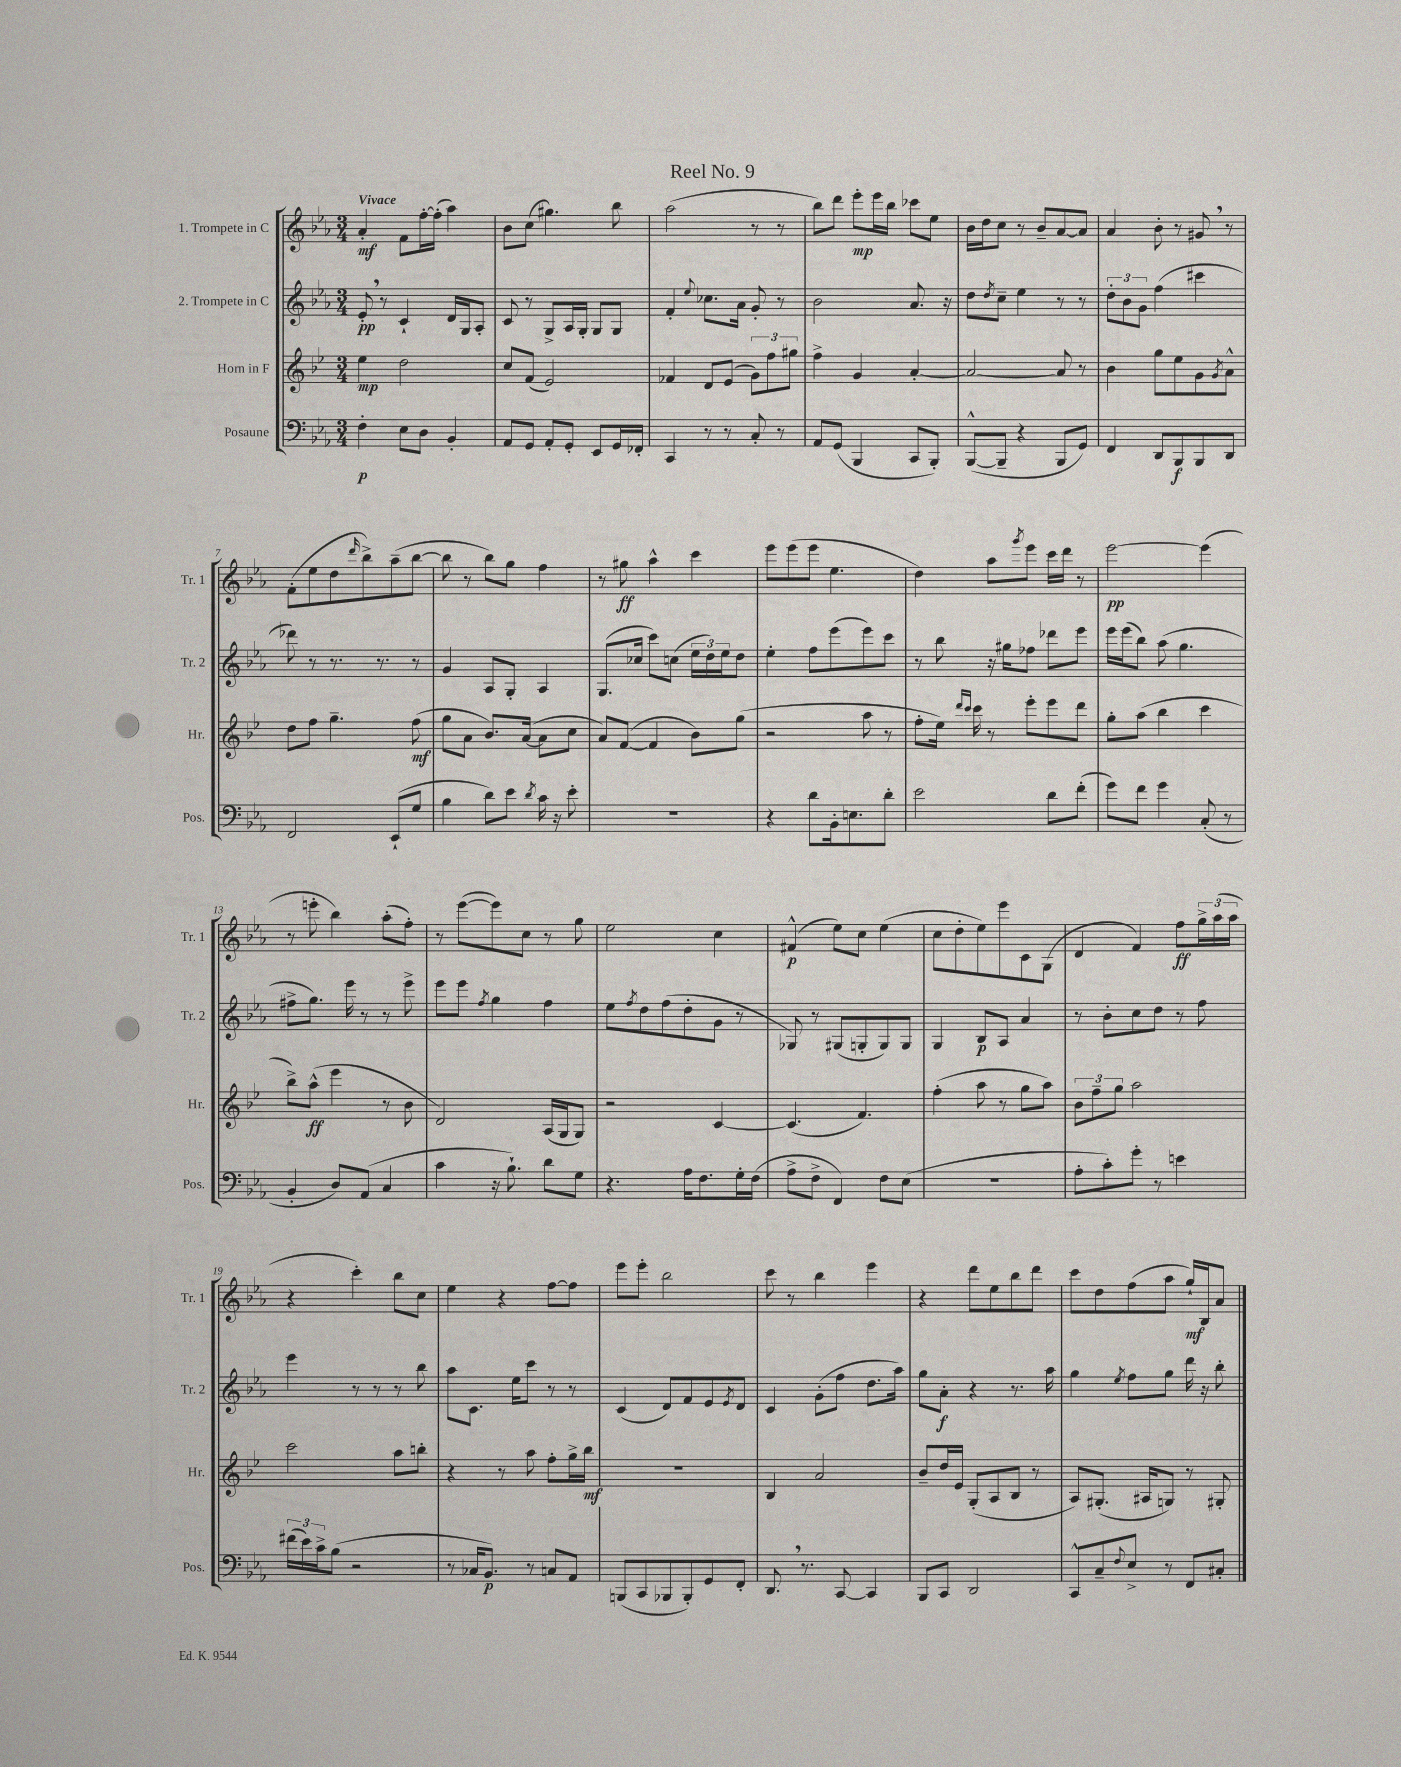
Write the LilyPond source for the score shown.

\header { title = "Reel No. 9" }
<<
\new StaffGroup <<
\new Staff = "s0" \with { instrumentName = "1. Trompete in C" shortInstrumentName = "Tr. 1" } {
    \clef treble \key ees \major \numericTimeSignature \time 3/4 \tempo "Vivace"
    aes'4-.\mf f'8 f''16~-. f''16-.( aes''4) |
    bes'8 c''8( gis''4.) bes''8 |
    aes''2( r8 r8 |
    bes''8) d'''8 ees'''8-.\mp ees'''16 bes''16 ces'''8 ees''8 |
    bes'16 d''16 c''8 r8 bes'8-- aes'8~ aes'8 |
    aes'4 bes'8-. r8 gis'8 \breathe r8 |
    f'8-.( ees''8 d''8 \grace { d'''16 } bes''8->) aes''8--( bes''8~ |
    bes''8 r8 bes''8) g''8 f''4 |
    r8 gis''8\ff aes''4-^ c'''4 |
    ees'''8 ees'''8( ees'''8 ees''4. |
    d''4) aes''8 \acciaccatura { g'''8 } ees'''8 c'''16 d'''16 r8 |
    ees'''2~\pp ees'''4( |
    r8 e'''8-. bes''4) aes''8-.( f''8-.) |
    r8 ees'''8~( ees'''8) c''8 r8 g''8 |
    ees''2 c''4 |
    fis'4-^\p( ees''8) c''8 ees''4( |
    c''8 d''8-. ees''8) ees'''8 c'8 g8( |
    d'4 f'4) f''8\ff \tuplet 3/2 { g''16-> aes''16( aes''16 } |
    r4 c'''4-.) bes''8 c''8 |
    ees''4 r4 f''8~ f''8 |
    ees'''8 ees'''8-. bes''2 |
    c'''8 r8 bes''4 ees'''4 |
    r4 d'''8 ees''8 bes''8 d'''8 |
    c'''8 d''8 f''8( aes''8 g''16-!\mf) bes16 aes'8 \bar "|." |
}
\new Staff = "s1" \with { instrumentName = "2. Trompete in C" shortInstrumentName = "Tr. 2" } {
    \clef treble \key ees \major \numericTimeSignature \time 3/4
    ees'8-.\pp \breathe r8 c'4-! d'16 g16 aes8-. |
    c'8 r8 g8-> aes16 g16-. g8 g8 |
    f'4-. \appoggiatura { ees''8 } ces''8. aes'16 g'8-. r8 |
    bes'2 aes'8. r16 |
    d''8 \acciaccatura { d''8 } c''8-- ees''4 r8 r8 |
    \tuplet 3/2 { d''8-. bes'8 g'8 } f''4( cis'''4 |
    des'''8) r8 r8. r8. r8 |
    g'4 aes8 g8-. aes4 |
    g8.( ces''16 c'''8) c''8( \tuplet 3/2 { ees''16 d''16) ees''16 } d''8 |
    ees''4-. f''8 ees'''8( ees'''8) c'''8 |
    r8 bes''8 r16 gis''16 fes''8 des'''8 ees'''8 |
    ees'''16 ees'''16( bes''8) aes''8( g''4. |
    fis''8-> g''8.) ees'''16 r8 r8 ees'''8-> |
    ees'''8 ees'''8 \acciaccatura { f''8 } g''4 f''4 |
    ees''8 \acciaccatura { f''8 } d''8 f''8( d''8-. g'8 r8 |
    ges8) r8 gis8( g8-. g8) g8 |
    g4 bes8\p aes8 aes'4 |
    r8 bes'8-. c''8 d''8 r8 f''8 |
    ees'''4 r8 r8 r8 bes''8 |
    aes''8 c'8. ees''16 c'''8 r8 r8 |
    c'4( d'8) f'8 ees'8 \acciaccatura { ees'8 } d'8 |
    c'4 g'8-.( f''8 d''8. aes''16) |
    g''8 aes'8-.\f r4 r8. aes''16 |
    g''4 \acciaccatura { ees''8 } f''8 g''8 d'''16 r16 bes''8-. \bar "|." |
}
\new Staff = "s2" \with { instrumentName = "Horn in F" shortInstrumentName = "Hr." } {
    \clef treble \key bes \major \numericTimeSignature \time 3/4
    ees''4\mp d''2 |
    c''8 f'8( ees'2) |
    fes'4 d'8 ees'8( \tuplet 3/2 { g'8) f''8 gis''8 } |
    f''4-> g'4 a'4~-. |
    a'2~ a'8 r8 |
    bes'4 g''8 ees''8 g'8 \acciaccatura { g'8 } a'8-^ |
    d''8 f''8 g''4.-- f''8\mf( |
    g''8 a'8 bes'8.) a'16~( a'8 c''8 |
    a'8) f'8~( f'4 bes'8) g''8( |
    r2 a''8 r8 |
    f''8-. ees''16) \grace { d'''16 c'''16 } c'''16 r8 ees'''8-. ees'''8 d'''8 |
    g''8-. a''8( bes''4 c'''4 |
    bes''8->) a''8-^\ff( ees'''4 r8 bes'8 |
    d'2) a16( g16 g8) |
    r2 c'4~ |
    c'4.( f'4.) |
    f''4-.( a''8 r8 g''8 a''8) |
    \tuplet 3/2 { bes'8 f''8-- g''8 } a''2 |
    c'''2 a''8 b''8-. |
    r4 r8 a''8 f''8-. g''16-> bes''16\mf |
    R2. |
    bes4 a'2 |
    bes'8-- d''16 ees'16 g8-.( a8 bes8 r8 |
    a8) gis8.-.( ais16 g8) r8 gis8-. \bar "|." |
}
\new Staff = "s3" \with { instrumentName = "Posaune" shortInstrumentName = "Pos." } {
    \clef bass \key ees \major \numericTimeSignature \time 3/4
    f4-.\p ees8 d8 bes,4-. |
    aes,8 g,8 aes,8-. g,8-. ees,8 g,16 fes,16-. |
    c,4 r8 r8 c8-. r8 |
    aes,8 g,8( bes,,4 c,8 bes,,8-.) |
    bes,,8~-^( bes,,8-- r4 bes,,8 g,8) |
    f,4 d,8 bes,,8\f bes,,8 d,8 |
    f,2 ees,8-!( g8 |
    bes4 d'8) ees'8 \acciaccatura { d'8 } c'16 r16 ees'8-. |
    R2. |
    r4 d'8 bes,16-. e8. d'8-. |
    ees'2 d'8 f'8-.( |
    g'8) f'8 g'4 c8-.( r8 |
    bes,4-. d8) aes,8( c4 |
    c'4 r16 bes8.-!) d'8 g8 |
    r4. aes16 f8. g16-. f16( |
    aes8-> f8-> f,4) f8 ees8( |
    R2. |
    aes8-. c'8-.) g'8-. r8 e'4 |
    \tuplet 3/2 { fis'16( ees'16) c'16-> } bes8( r2 |
    r8 ces16 bes,8.\p) r8 c8 aes,8 |
    b,,8( c,8 bes,,8 bes,,8-.) g,8 f,8-. |
    d,8. \breathe r8. c,8~ c,4 |
    bes,,8 c,8 d,2 |
    c,8-^ c8-- \appoggiatura { f8 } ees8-> r8 f,8 cis8-. \bar "|." |
}
>>
>>
